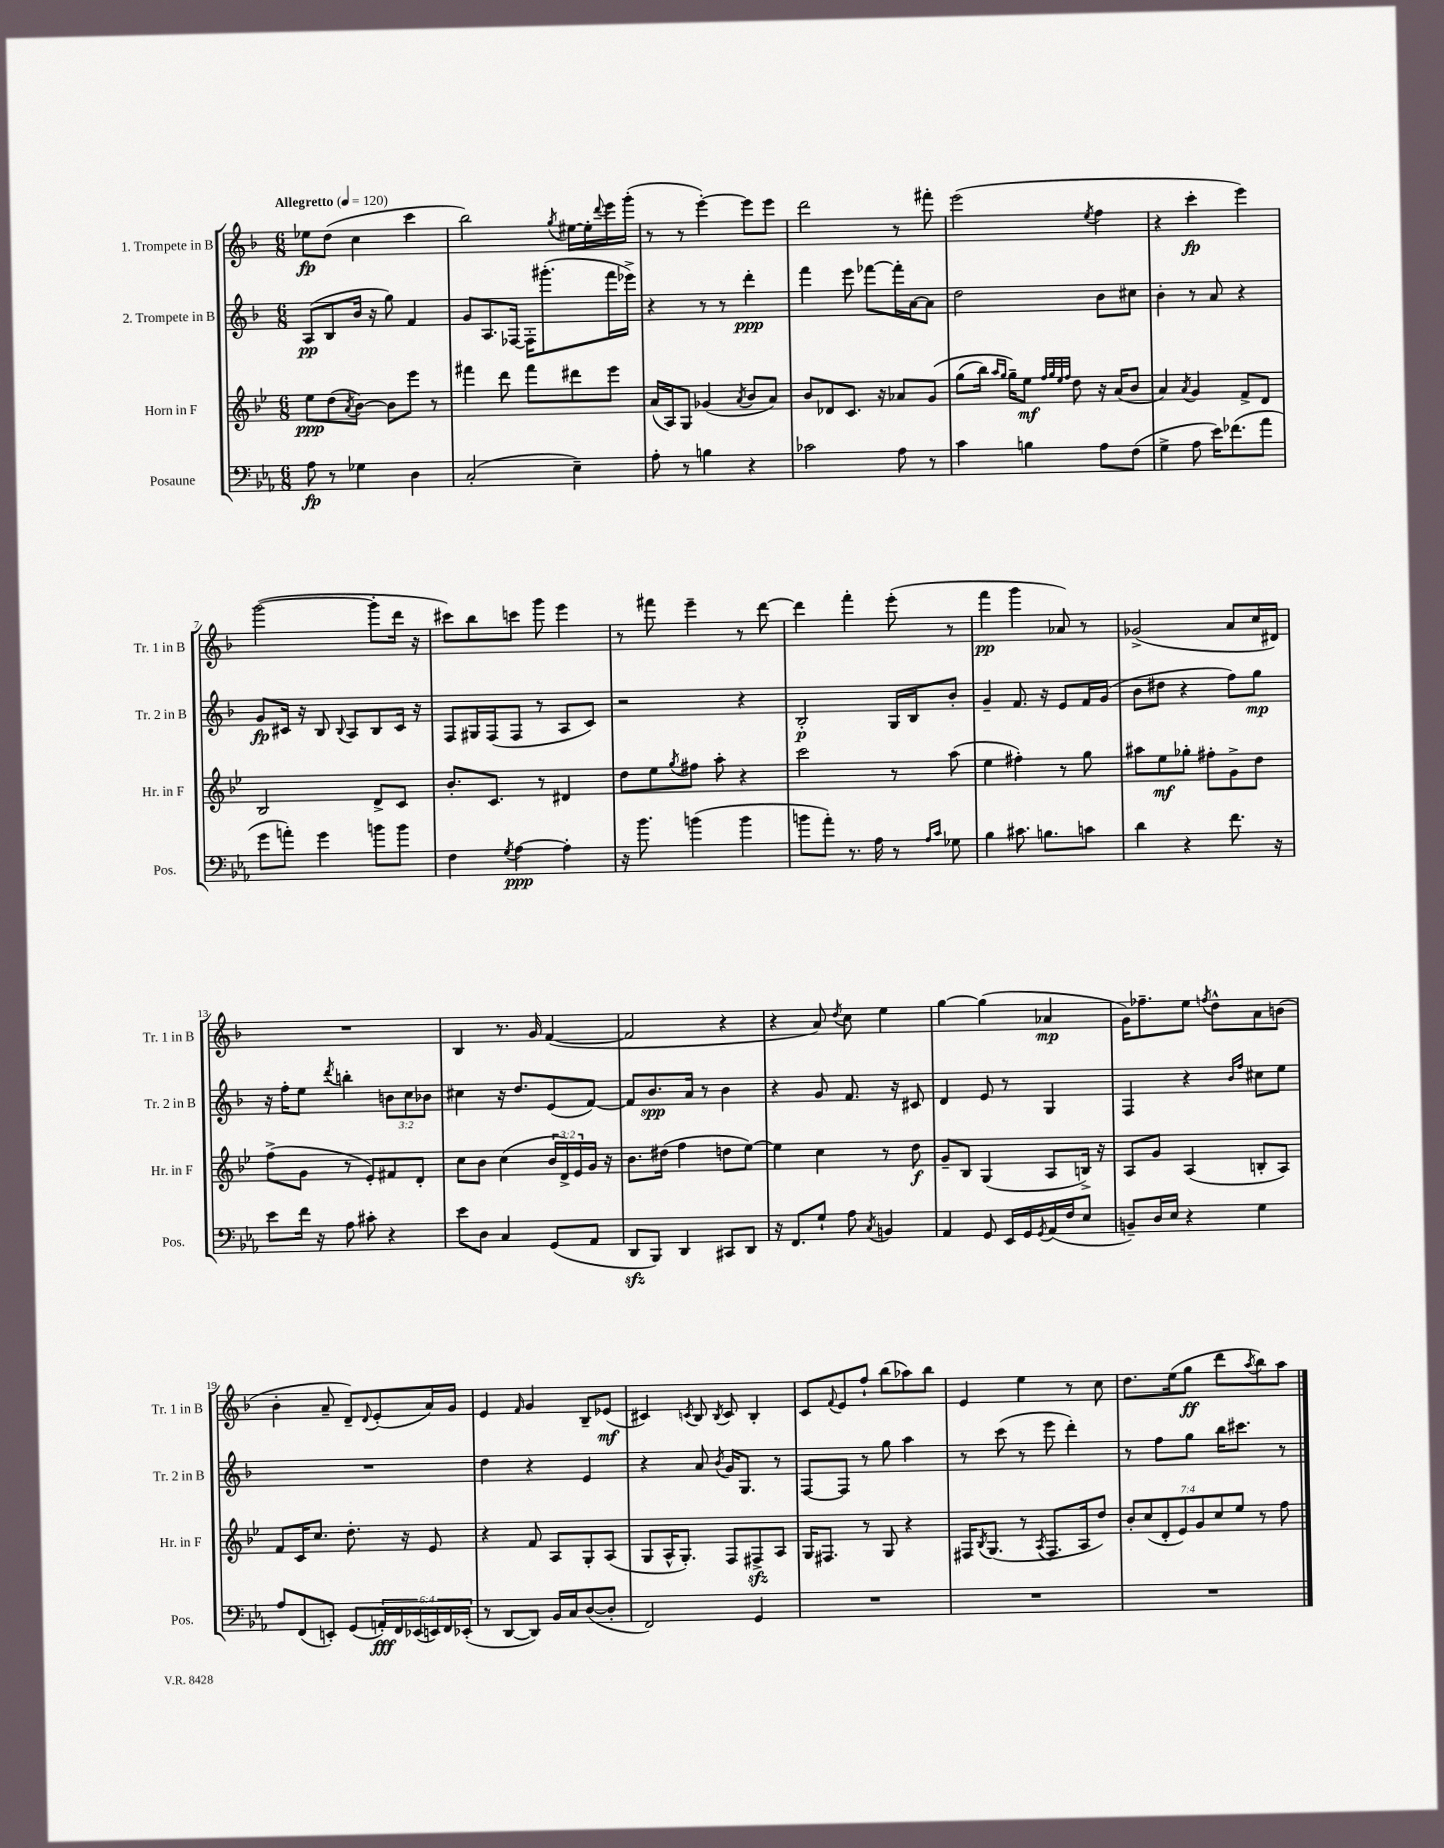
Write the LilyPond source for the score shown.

<<
\new StaffGroup <<
\new Staff = "s0" \with { instrumentName = "1. Trompete in B" shortInstrumentName = "Tr. 1 in B" } {
    \clef treble \key f \major \numericTimeSignature \time 6/8 \tempo "Allegretto" 4 = 120
    ees''8\fp d''8( c''4 c'''4 |
    bes''2) \acciaccatura { g''8 } eis''16~ eis''16-. \appoggiatura { d'''8 } e'''16 g'''16-.( |
    r8 r8 e'''4~-.) e'''8 e'''8 |
    d'''2 r8 fis'''8-. |
    e'''2( \acciaccatura { e''8 } f''4 |
    r4 c'''4-.\fp e'''4) |
    g'''2~( g'''8-. d'''16 r16 |
    cis'''8) bes''8 c'''8 g'''8 e'''4 |
    r8 fis'''8 e'''4-- r8 d'''8~ |
    d'''4 f'''4-. e'''8-.( r8 |
    f'''4\pp g'''4 aes'8) r8 |
    ges'2->( a'8 c''16 dis'16) |
    R2. |
    bes4 r8. g'16 f'4~( |
    f'2 r4 |
    r4 a'8) \acciaccatura { d''8 } c''8 e''4 |
    g''4~ g''4( aes'4\mp |
    g'16) fes''8.-- e''8 \acciaccatura { f''8 } d''8-^ a'8 b'8( |
    bes'4-. a'8-- d'8--) \appoggiatura { d'8 } e'8-.( a'16) g'16 |
    e'4 \grace { f'16 } g'4 bes8-- ees'8\mf( |
    cis'4) \acciaccatura { c'8 } bes8 \acciaccatura { bes8 } c'8 bes4-. |
    c'8 \appoggiatura { f'8 } e'8 f''8-! bes''8( aes''8) bes''8 |
    e'4 e''4 r8 c''8 |
    d''8. e''16( g''8\ff d'''8 \acciaccatura { a''8 } bes''8) a''8 \bar "|." |
}
\new Staff = "s1" \with { instrumentName = "2. Trompete in B" shortInstrumentName = "Tr. 2 in B" } {
    \clef treble \key f \major \numericTimeSignature \time 6/8 \override Staff.TupletNumber.text = #tuplet-number::calc-fraction-text
    a8\pp( bes8 bes'16 r16 g''8) f'4 |
    g'8 a8. fes16~ fes16-. gis'''8.-.( f'''16 ees'''16->) |
    r4 r8 r8 d'''4-.\ppp |
    f'''4 e'''8 fes'''8~ fes'''16-. a'16~ a'8 |
    d''2 bes'8 cis''8 |
    bes'4-. r8 a'8 r4 |
    g'8\fp cis'16 r16 bes8 \appoggiatura { bes8 } a8 bes8 cis'16 r16 |
    f8 gis16 f16( f8 r8 a8 c'8) |
    r2 r4 |
    bes2-.\p g16 bes16 bes'8-. |
    g'4-- f'8. r16 e'8 f'16 g'16( |
    bes'8 dis''8 r4 f''8) g''8\mp |
    r16 f''16-. e''8 \acciaccatura { d'''8 } b''4-. \tuplet 3/2 { b'8 c''8 bes'8 } |
    cis''4 r16 d''8. e'8( f'8~) |
    f'8 bes'8.\spp a'16 r8 bes'4 |
    r4 g'8 f'8. r16 cis'8 |
    d'4 e'8 r8 g4 |
    f4 r4 \grace { bes'16 f''16 } cis''8 e''8 |
    R2. |
    d''4 r4 e'4 |
    r4 a'8 \acciaccatura { bes'8 } g'16 g8. r8 |
    f8~ f8 r8 g''8 a''4 |
    r8 c'''8( r8 e'''8 d'''4-.) |
    r8 f''8 g''8 bes''16 cis'''8. r8 \bar "|." |
}
\new Staff = "s2" \with { instrumentName = "Horn in F" shortInstrumentName = "Hr. in F" } {
    \clef treble \key bes \major \numericTimeSignature \time 6/8 \override Staff.TupletNumber.text = #tuplet-number::calc-fraction-text
    ees''8\ppp d''8( \acciaccatura { a'8 } bes'8~) bes'8 ees'''8 r8 |
    fis'''4 d'''8 fis'''8 dis'''8 ees'''8 |
    a'16( a16) g8 ges'4( \acciaccatura { a'8 } bes'8 a'8) |
    bes'8 des'8 c'8. r16 aes'8 g'8\( |
    g''8( bes''16) \grace { a''16 g''16 } g''16--\) ees''8\mf \grace { f''32 g''32 ees''32 f''32 } d''8 r16 a'16( bes'8 |
    a'4) \acciaccatura { a'8 } g'4 f'8-> d'8 |
    bes2 d'8-> c'8 |
    bes'8.-. c'8. r8 dis'4 |
    d''8 ees''8 \acciaccatura { g''8 } fis''8 a''8-. r4 |
    c'''2 r8 a''8( |
    ees''4 fis''4-.) r8 g''8 |
    ais''8 ees''8\mf ges''8-. fis''8-. g'8-> d''8 |
    f''8->( g'8 r8 ees'8-.) fis'8 d'8-. |
    c''8 bes'8 c''4( \tuplet 3/2 { bes'16 d'16->) ees'16 } g'16 r16 |
    bes'8. dis''16( f''4 d''8 ees''8~) |
    ees''4 c''4 r8 d''8\f |
    g'8-- bes8 g4( a8 b16->) r16 |
    a8 g'8 a4( b8-. a8) |
    f'8 c'16 c''8. d''8.-. r16 ees'8 |
    r4 f'8 a8 g8-. a8( |
    g8 a16-^ g8.-.) f8 fis8->\sfz a8 |
    g16 fis8. r8 g8 r4 |
    fis16 \acciaccatura { bes8 } g8.( r8 \acciaccatura { a8 } fis8. a16 d''8) |
    \tuplet 7/4 { bes'8-. c''8( d'8-. ees'8) g'8 c''8 ees''8 } r8 f''8 \bar "|." |
}
\new Staff = "s3" \with { instrumentName = "Posaune" shortInstrumentName = "Pos." } {
    \clef bass \key ees \major \numericTimeSignature \time 6/8 \override Staff.TupletNumber.text = #tuplet-number::calc-fraction-text
    aes8\fp r8 ges4 d4 |
    c2-.( ees4--) |
    aes8-. r8 b4 r4 |
    ces'2 aes8 r8 |
    c'4 b4 aes8 f8( |
    g4-> aes8 ees'16) fes'8.( aes'8 |
    g'8 a'8-.) g'4 b'8 b'8 |
    f4 \acciaccatura { g8 } aes4~\ppp aes4-. |
    r16 bes'8. b'4( b'4 |
    b'8 aes'8-.) r8. aes16 r8 \grace { aes16 c'16 } ges8 |
    bes4 cis'8. b8. c'8 |
    d'4 r4 f'8. r16 |
    ees'8 f'16 r16 aes8 cis'8-. r4 |
    ees'8 d8 c4 g,8( aes,8 |
    d,8\sfz bes,,8) d,4 cis,8 d,8 |
    r16 f,8. g8-! aes8 \acciaccatura { c8 } b,4 |
    aes,4 g,8 ees,16 g,16 \acciaccatura { g,8 } aes,16( f16 ees8 |
    b,8--) d16 ees16 r4 g4 |
    aes8 f,8( e,8-.) g,8( \tuplet 6/4 { a,16-.\fff) f,16 ees,16( e,16) f,16 ees,16-.( } |
    r8 d,8~ d,8) bes,16 c16 d8~( d8-. |
    f,2) g,4 |
    R2. |
    R2. |
    R2. \bar "|." |
}
>>
>>
